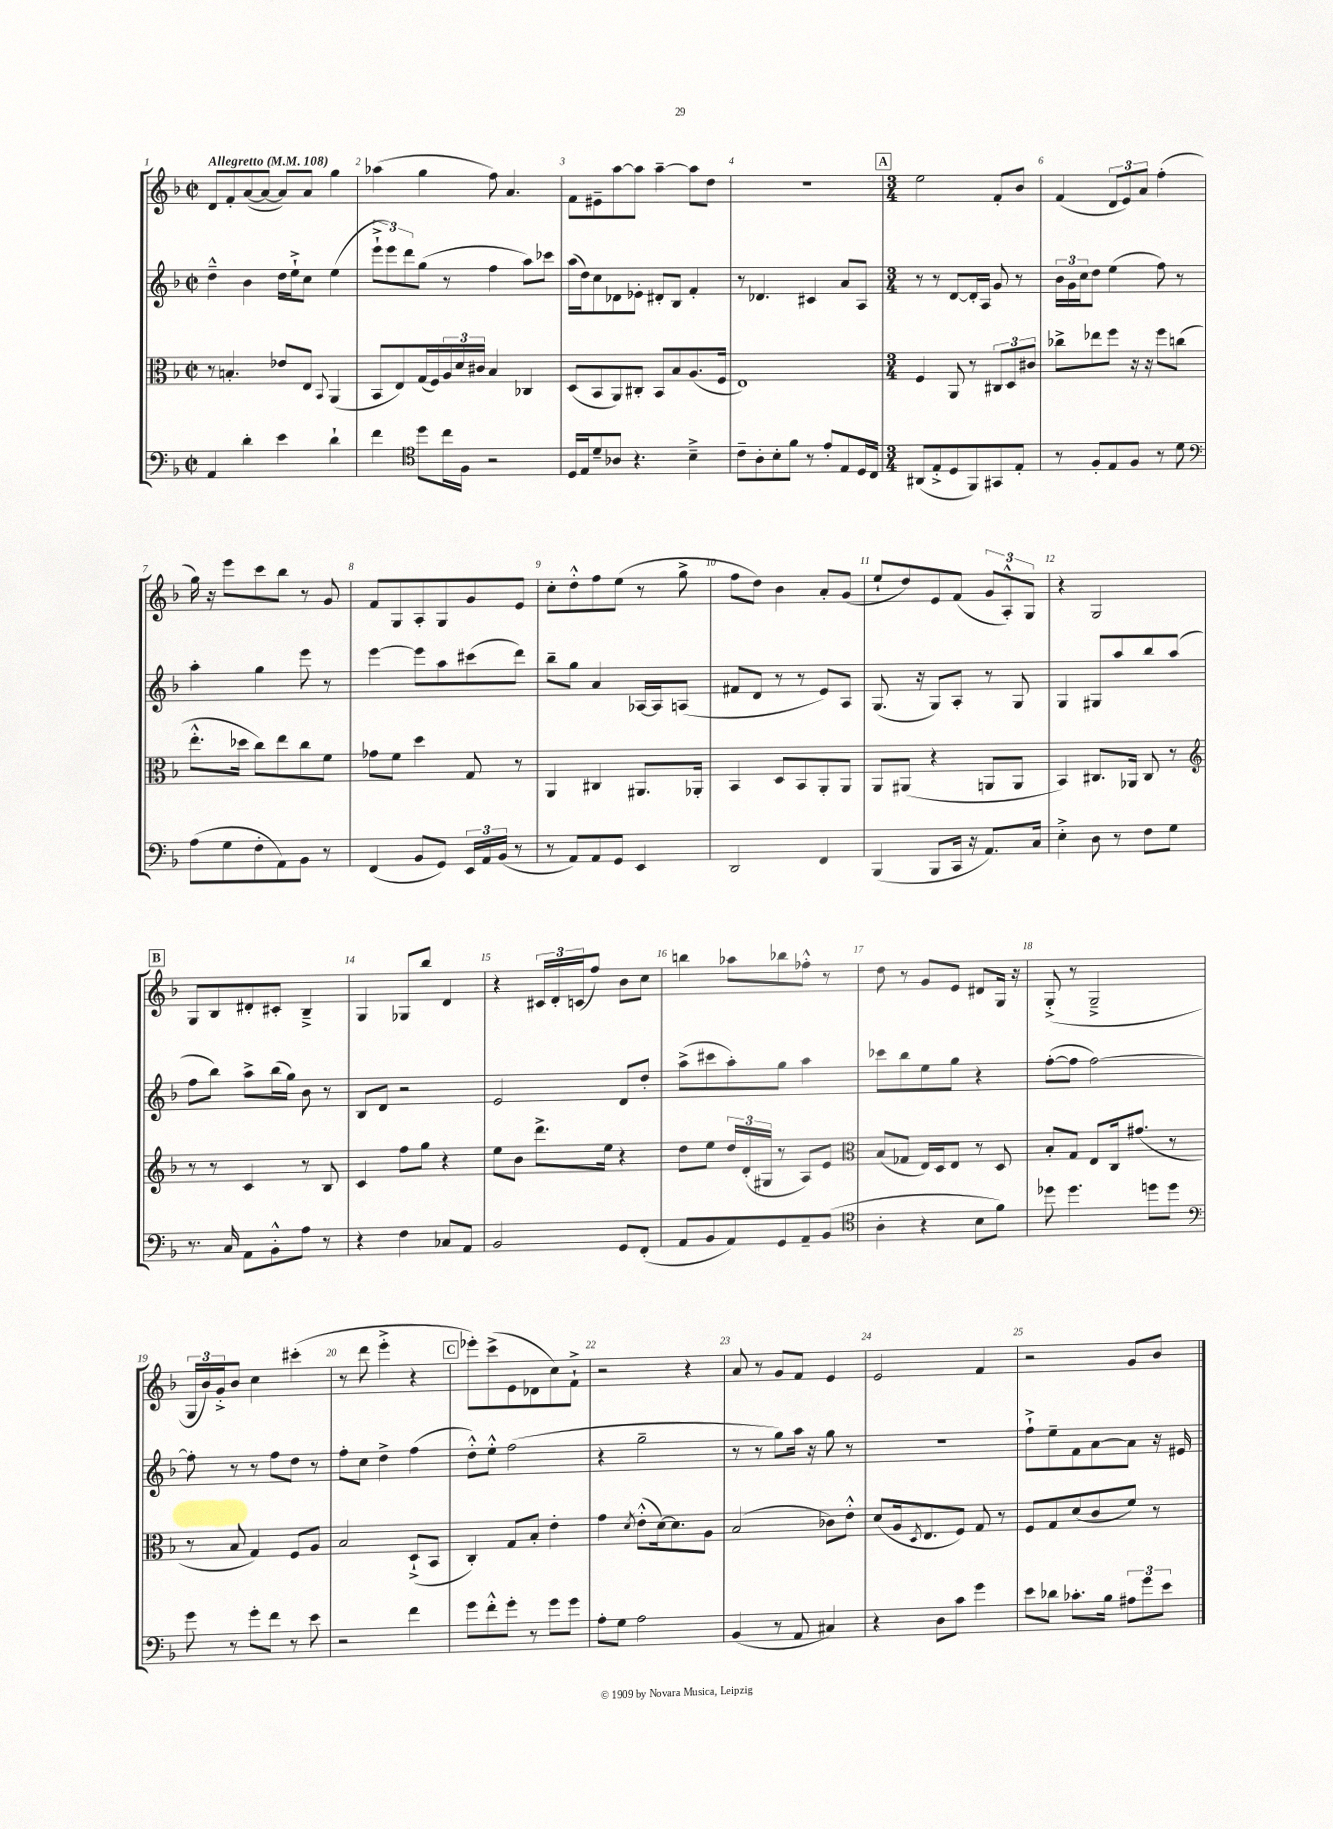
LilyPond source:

<<
\new StaffGroup <<
\new Staff = "s0" {
    \clef treble \key f \major \defaultTimeSignature \time 2/2 \tempo "Allegretto" 4 = 108
    d'8 f'8-. a'8~( a'8~ a'8) a'8 g''4 |
    aes''4( g''4 f''8) a'4. |
    f'8 eis'8-- a''8~ a''8 a''4~-- a''8 d''8 |
    r1 |
    \mark \markup { \box "A" } \numericTimeSignature \time 3/4 e''2 f'8-. bes'8 |
    f'4( \tuplet 3/2 { d'8 e'8) a'8 } f''4-.( |
    g''16) r16 e'''8 c'''8 bes''8 r8 g'8 |
    f'8 g8 a8-. g8 g'8 e'8 |
    c''8-. d''8-.-^ f''8 e''8( r8 g''8-> |
    f''8 d''8) bes'4 a'8-. g'8( |
    e''8-! d''8) e'8 f'8( \tuplet 3/2 { g'8 a8-.-^) g8 } |
    r4 g2 |
    \mark \markup { \box "B" } g8 bes8 dis'8-. cis'8-. bes4---> |
    g4 ges8 bes''8 d'4 |
    r4 \tuplet 3/2 { cis'16 d'16-. c'16( } f''8) bes'8 c''8 |
    b''4 aes''8 bes''8 fes''8-.-^ r8 |
    d''8 r8 g'8 e'8 dis'8 g16 r16 |
    g8-.->( r8 g2---> |
    \tuplet 3/2 { g16 bes'16) g'16-.-> } bes'8 c''4 cis'''4-.( |
    r8 d'''8 e'''4-.-> r4 |
    \mark \markup { \box "C" } ees'''8-.) c'''8->( e'8 des'8 c''8) f'8-!-> |
    r2 r4 |
    a'8 r8 g'8 f'8 e'4 |
    e'2 f'4 |
    r2 g'8 bes'8 \bar "|." |
}
\new Staff = "s1" {
    \clef treble \key f \major \defaultTimeSignature \time 2/2
    d''4---^ bes'4 d''16 e''16-!-> c''8 e''4( |
    \tuplet 3/2 { e'''8-!-> e'''8) d'''8 } g''8( r8 f''4 a''8) ces'''8 |
    a''16( d''16) c''8 des'8 ees'8-. dis'8-. bes8 f'4-. |
    r8 des'4. cis'4 a'8 a8 |
    \mark \markup { \box "A" } \numericTimeSignature \time 3/4 r8 r8 d'8~ d'16-. a16 g'8 r8 |
    \tuplet 3/2 { bes'16 g'16 c''16 } d''8 e''4( f''8) r8 |
    a''4-. g''4 e'''8 r8 |
    e'''4~ e'''8 a''8 cis'''8( d'''8) |
    bes''8-- g''8 a'4 aes16~ aes16 a8( |
    fis'8 d'8 r8 r8 e'8) a8 |
    g8.( r16 g8) a8-. r8 g8 |
    g4 gis8 a''8 bes''8 a''8( |
    \mark \markup { \box "B" } f''8 bes''8) a''8-> bes''16( g''16) bes'8 r8 |
    bes8 d'8 r2 |
    e'2 d'8 d''8-. |
    a''8->( cis'''8 a''8-.) g''8 a''4 |
    ces'''8 bes''8 e''8 g''8 r4 |
    f''8~-.( f''8 f''2~) |
    f''8-. r8 r8 f''8 d''8 r8 |
    f''8-. c''8 d''4-> f''4( |
    \mark \markup { \box "C" } d''8-.-^) e''8-.-^ f''2( |
    r4 g''2-- |
    r8 r8 g''8) a''16 r16 g''8 r8 |
    R2. |
    f''8-!-> e''8-- f'8 a'8~ a'8 r16 eis'16 \bar "|." |
}
\new Staff = "s2" {
    \clef alto \key f \major \defaultTimeSignature \time 2/2
    r8 b4.-. ees'8 e8 \appoggiatura { bes,8 } a,4( |
    bes,8 e8) g16( f16) \tuplet 3/2 { a16 d'16 cis'16 } bes4 ces4 |
    d8( bes,8 a,8) cis8-. bes,8 bes8 a8.( f16 |
    e1) |
    \mark \markup { \box "A" } \numericTimeSignature \time 3/4 f4 a,8 r8 \tuplet 3/2 { cis8 d8 cis'8 } |
    ces''8-> ees''8 f''8 r16 r16 f''8 c''8( |
    e''8.-.-^ des''16 c''8) e''8 c''8 f'8 |
    ges'8 f'8 d''4 g8 r8 |
    a,4 cis4 ais,8. aes,16-. |
    bes,4 d8 bes,8 a,8-. a,8 |
    a,8 ais,8( r4 a,8 a,8 |
    bes,4) cis8. aes,16 cis8 r8 |
    \mark \markup { \box "B" } \clef treble r8 r8 c'4 r8 bes8 |
    c'4 f''8 g''8 r4 |
    e''8 bes'8 d'''8.-> e''16 r4 |
    d''8 e''8 \tuplet 3/2 { d''16 d'16-.( gis16 } r8 a8) e'8 |
    \clef alto bes8( ges8 e16) d16 e8 r8 d8 |
    bes8-. g8 e8 c16 gis'8.( r8 |
    r8 bes8 g4) f8 a8 |
    bes2 d8-!->( bes,8 |
    \mark \markup { \box "C" } c4-.) g8 bes8-. e'4-. |
    g'4 \acciaccatura { d'8 } e'8-.-^( d'16~) d'8. a8 |
    bes2( ces'8) e'8-.-^ |
    d'8( a16 \acciaccatura { d8 } e8. f8) g8 r8 |
    f8 g8 d'8( c'8 f'8) r8 \bar "|." |
}
\new Staff = "s3" {
    \clef bass \key f \major \defaultTimeSignature \time 2/2
    a,4 d'4-. e'4 d'4-! |
    f'4 \clef tenor d''8 c''16 f16 r2 |
    d16 e16 d'8-- aes8 r4. bes4---> |
    c'8-- a8-. bes8-. f'8 r8 e'8-. e8 d16 c16 |
    \mark \markup { \box "A" } \numericTimeSignature \time 3/4 ais,8( e8-.-> d8 f,8) gis,8 e8-. |
    r8 f8-. e8 f8 r8 d'8 |
    \clef bass a8( g8 f8-. a,8) bes,8 r8 |
    f,4( bes,8 g,8) \tuplet 3/2 { e,16 a,16 bes,16( } r8 |
    r8 a,8) a,8 g,8 e,4 |
    d,2 f,4 |
    bes,,4( bes,,8 c,16 r16 a,8.) c16 |
    e4-.-> d8 r8 f8 g8 |
    \mark \markup { \box "B" } r8. c16 a,8 bes,8-.-^ a8 r8 |
    r4 f4 ces8 a,8 |
    bes,2 g,8 f,8-.( |
    a,8 bes,8 a,8) g,8 a,8-- bes,8( |
    \clef tenor a4-. r4 bes8 f'8) |
    des''8 des''4. d''8 d''8 |
    \clef bass g'8 r8 g'8-. f'8 r8 e'8 |
    r2 f'4 |
    \mark \markup { \box "C" } g'8 f'8-.-^ g'8-. r8 g'8 g'8 |
    a8-. g8 a2 |
    bes,4( r8 a,8 cis4) |
    r4 d8 c'8 g'4 |
    e'8 des'8 ces'8.-. bes16 \tuplet 3/2 { ais8 g'8 e'8 } \bar "|." |
}
>>
>>
\layout { \context { \Score \override BarNumber.break-visibility = ##(#f #t #t) barNumberVisibility = #all-bar-numbers-visible } }
